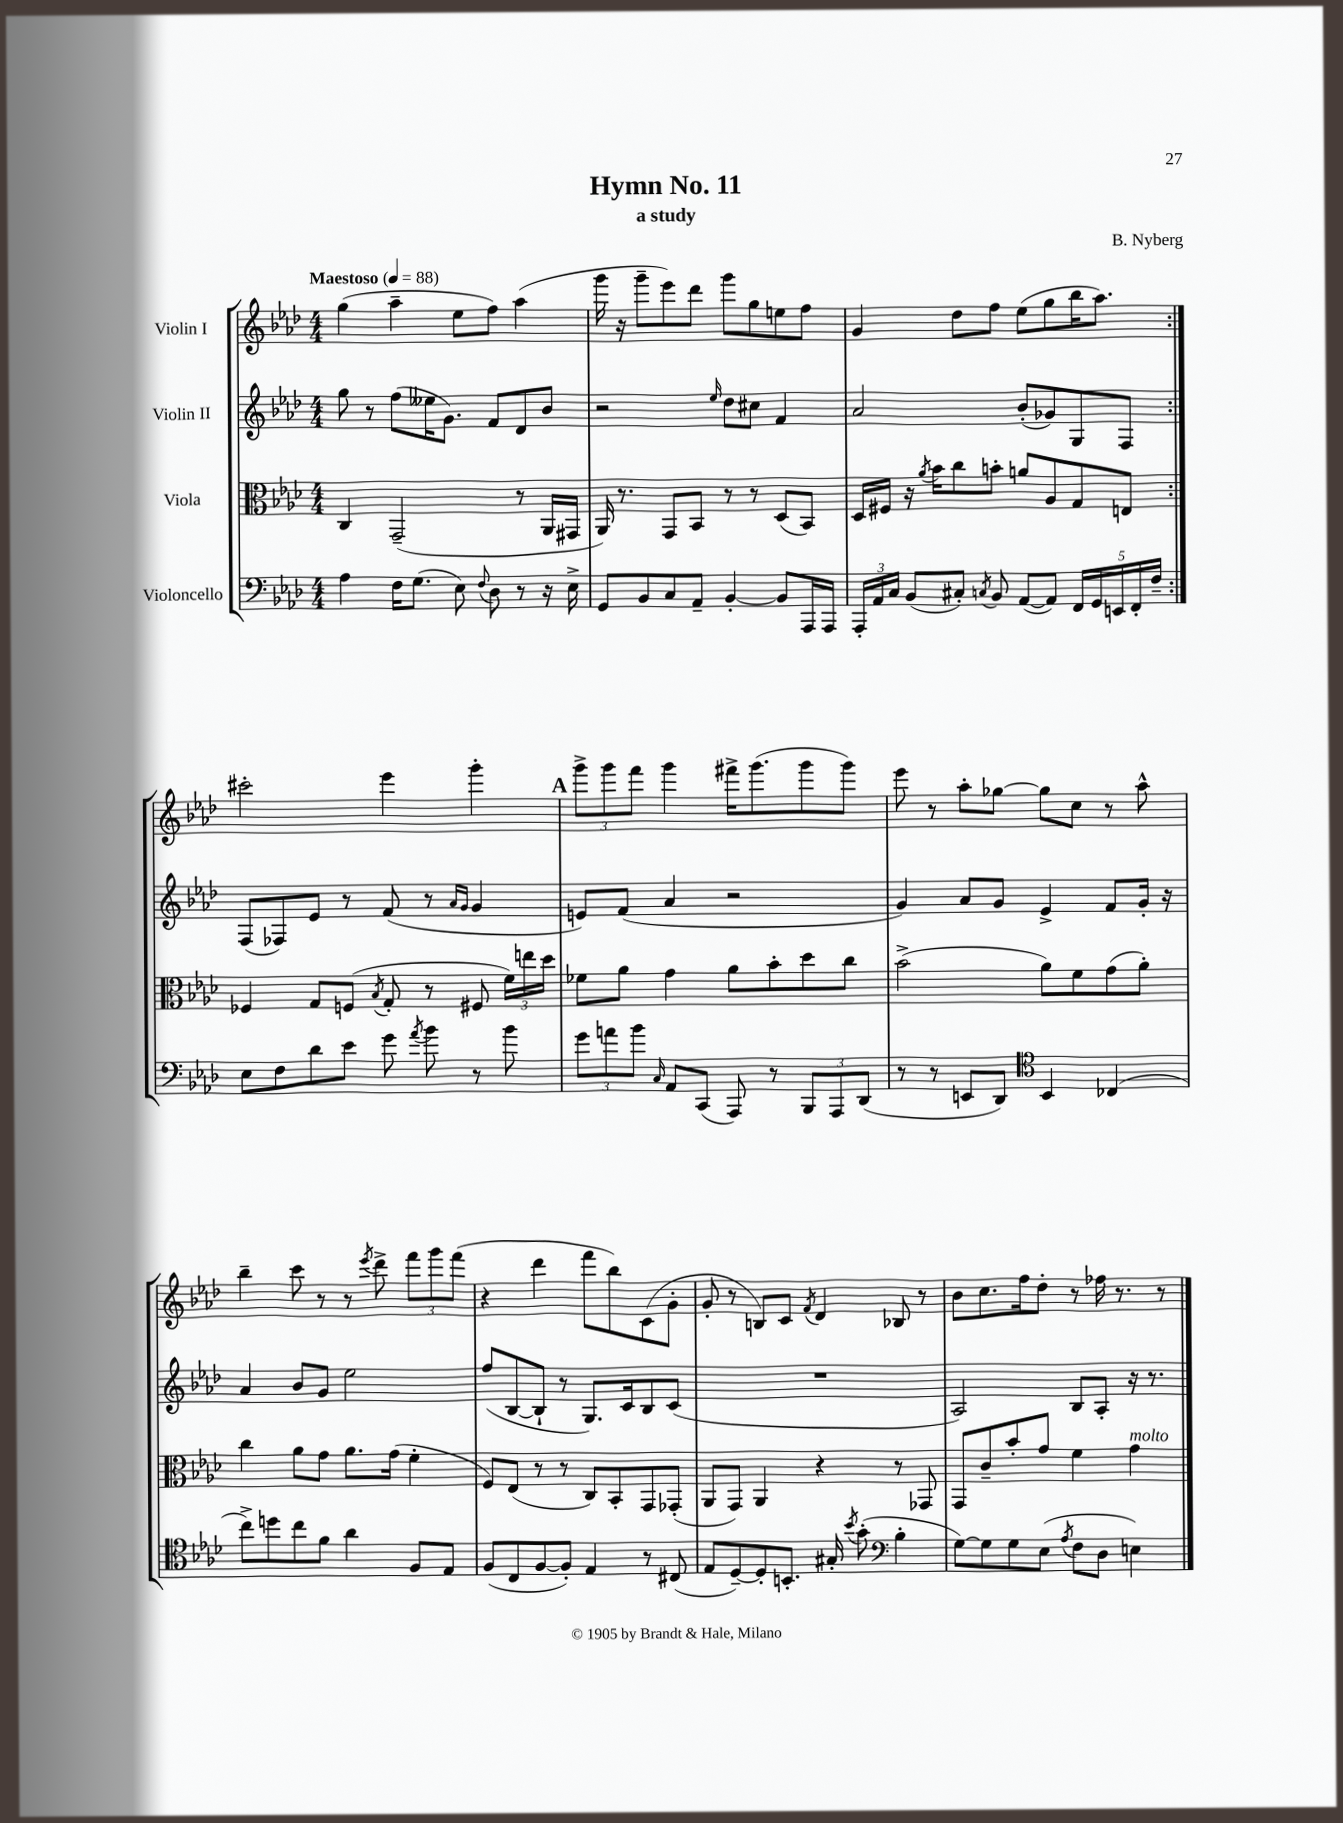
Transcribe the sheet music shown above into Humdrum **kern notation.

**kern	**kern	**kern	**kern
*staff4	*staff3	*staff2	*staff1
*clefF4	*clefC3	*clefG2	*clefG2
*k[b-e-a-d-]	*k[b-e-a-d-]	*k[b-e-a-d-]	*k[b-e-a-d-]
*M4/4	*M4/4	*M4/4	*M4/4
*MM88	*MM88	*MM88	*MM88
4A-	4C	8gg	(4gg
.	.	8r	.
16F	(2GG~	(8ff	4aa-~
(8.G	.	.	.
.	.	16ee--	.
.	.	8.g)	.
8E-)	.	.	8ee-
8qqF	.	.	.
8D-	.	8f	8ff)
8r	8r	8d-	(4aa-
16r	16AA-	8b-	.
16E-^	16GG#	.	.
=	=	=	=
8GG	16AA-)	2r	16ggg
.	8.r	.	16r
8BB-	.	.	8ggg~
8C	8GG	.	8eee-)
8AA-~	8BB-	.	8ddd-
.	.	16qqee-	.
[4BB-'	8r	8dd-	8ggg
.	8r	8cc#	8gg
8BB-]	(8D-	4f	8ee
16AAA-	8BB-)	.	8ff
16AAA-	.	.	.
=	=	=	=
24AAA-'	16D-	2a-	4g
24AA-	.	.	.
.	16F#	.	.
24C	.	.	.
(8BB-	16r	.	.
.	8qa-	.	.
.	16b-	.	.
8C#')	8cc	.	8dd-
8qC	.	.	.
8BB-	8b'	.	8ff
([8AA-	8a	(8b-'	(8ee-
8AA-])	8A-	8g-)	8gg
20FF	8G	8G	16bb-
20GG	.	.	.
.	.	.	8.aa-)
20EE	.	.	.
.	8E	8F	.
20FF'	.	.	.
20F~	.	.	.
=:|!	=:|!	=:|!	=:|!
8E-	4F-	(8F	2ccc#'
8F	.	8F-)	.
8d-	8G	8e-	.
8e-	(8F	8r	.
.	8qB-	.	.
8g	8G'	(8f	4eee-
8qa-	.	.	.
8b-	8r	8r	.
.	.	16qqa-	.
.	.	16qqg	.
8r	8F#	4g	4ggg'
8b-	24f)	.	.
.	24ee	.	.
.	24dd-	.	.
=	=	=	=
12g	8f-	8e)	12ggg^
12a	.	.	12ggg
.	8a-	(8f	.
12b-	.	.	12fff
16qqC	.	.	.
8AA-	4g	4a-	4ggg
(8CC	.	.	.
8AAA-)	8a-	2r	16fff#^
.	.	.	(8.ggg
8r	8b-'	.	.
12BBB-	8dd-	.	8ggg
12AAA-	.	.	.
.	8cc	.	8ggg)
(12DD-	.	.	.
=	=	=	=
8r	(2b-^	4g)	8eee-
8r	.	.	8r
8EE	.	8a-	8aa-'
8DD-)	.	8g	[8gg-
*clefC4	*	*	*
4BB-	8a-)	4e-^	8gg-]
.	8f	.	8cc
(4C-	(8g	8f	8r
.	8a-')	16g'	8aa-^^
.	.	16r	.
=	=	=	=
8cc^)	4cc	4a-	4bb-~
8dd	.	.	.
8cc	8a-	8b-	8ccc
8f	8g	8g	8r
4a-	8.a-	2ee-	8r
.	.	.	8qeee-
.	.	.	8ddd-^
.	(16g	.	.
8F	4f'	.	12fff
.	.	.	12ggg
8E-	.	.	.
.	.	.	(12fff
=	=	=	=
(8F	8F)	(8ff	4r
8C	(8E-	[8B-	.
[8F	8r	8B-`]	4ddd-
8F'])	8r	8r	.
4E-	8C)	8.G)	8fff
.	8BB-'	.	8bb-)
.	.	16c	.
8r	8GG	8B-	(8c
(8C#	(8GG-'	(8c	8g'
=	=	=	=
8E-	8AA-	1r	8g'
[8D-~)	8GG)	.	8r
8D-']	4AA-	.	8B)
8.BB'	.	.	8c
.	.	.	8qf
.	4r	.	4d-
16G#'	.	.	.
8qb-	.	.	.
(8g'	.	.	.
*clefF4	*	*	*
4B-'	8r	.	8B-
.	8GG-	.	8r
=	=	=	=
[8G)	8GG	2A-)	8b-
8G]	8c~	.	8.cc
8G	8b-'	.	.
.	.	.	16ff
(8E-	8g	.	8dd-'
8qA-	.	.	.
8F	4f	8B-	8r
8D-	.	8A-'	16ff-
.	.	.	8.r
4E)	4g	16r	.
.	.	8.r	.
.	.	.	8r
==	==	==	==
*-	*-	*-	*-
